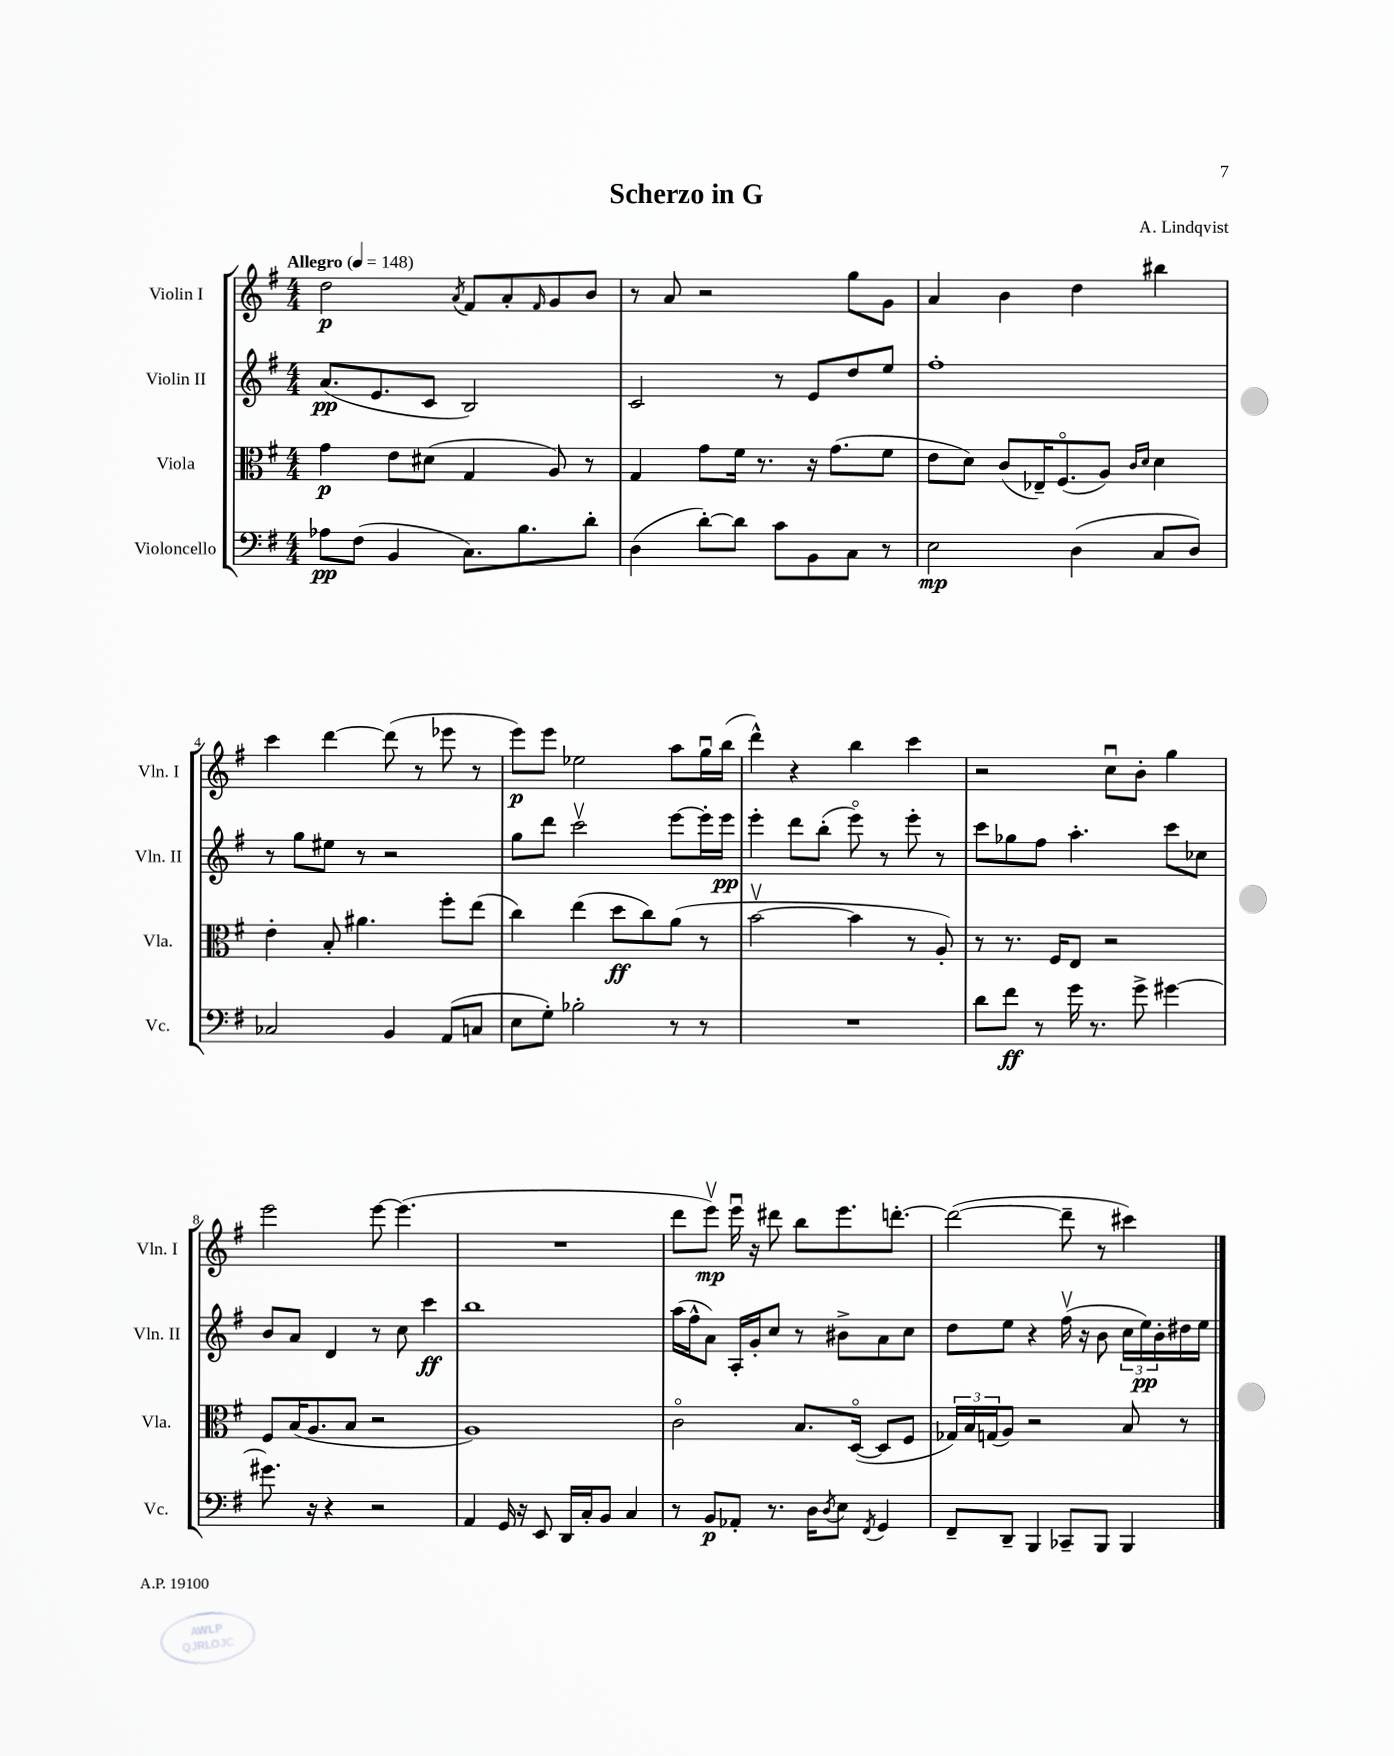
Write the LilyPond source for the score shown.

\header { title = "Scherzo in G" composer = "A. Lindqvist" }
<<
\new StaffGroup <<
\new Staff = "s0" \with { instrumentName = "Violin I" shortInstrumentName = "Vln. I" } {
    \clef treble \key g \major \numericTimeSignature \time 4/4 \tempo "Allegro" 4 = 148
    d''2\p \acciaccatura { a'8 } fis'8 a'8-. \grace { fis'16 } g'8 b'8 |
    r8 a'8 r2 g''8 g'8 |
    a'4 b'4 d''4 bis''4 |
    c'''4 d'''4~ d'''8( r8 ees'''8 r8 |
    e'''8\p) e'''8 ees''2 a''8 g''16\downbow b''16( |
    d'''4-^) r4 b''4 c'''4 |
    r2 c''8\downbow b'8-. g''4 |
    e'''2 e'''8~ e'''4.( |
    R1 |
    d'''8 e'''8\upbow\mp) e'''16\downbow r16 dis'''8 b''8 e'''8. d'''8.~-. |
    d'''2~( d'''8-- r8 cis'''4) \bar "|." |
}
\new Staff = "s1" \with { instrumentName = "Violin II" shortInstrumentName = "Vln. II" } {
    \clef treble \key g \major \numericTimeSignature \time 4/4
    a'8.\pp( e'8. c'8 b2) |
    c'2 r8 e'8 d''8 e''8 |
    fis''1-. |
    r8 g''8 eis''8 r8 r2 |
    g''8 d'''8 c'''2\upbow e'''8~ e'''16-. e'''16\pp |
    e'''4-. d'''8 b''8-.( e'''8\flageolet) r8 e'''8-. r8 |
    c'''8 ges''8 fis''8 a''4.-. c'''8 ces''8 |
    b'8 a'8 d'4 r8 c''8 c'''4\ff |
    b''1 |
    a''16( fis''16-^ a'8) a16-. g'16-. c''8 r8 bis'8-> a'8 c''8 |
    d''8 e''8 r4 fis''16\upbow( r16 b'8 \tuplet 3/2 { c''16 e''16\pp) b'16-. } dis''16 e''16 \bar "|." |
}
\new Staff = "s2" \with { instrumentName = "Viola" shortInstrumentName = "Vla." } {
    \clef alto \key g \major \numericTimeSignature \time 4/4
    g'4\p e'8 dis'8( g4 a8) r8 |
    g4 g'8 fis'16 r8. r16 g'8.( fis'8 |
    e'8 d'8) c'8( ees16--) fis8.\flageolet( a8) \grace { c'16 d'16 } d'4 |
    e'4-. b8-. ais'4. fis''8-. e''8( |
    c''4) e''4( d''8\ff c''8) a'8( r8 |
    b'2~\upbow b'4 r8 a8-.) |
    r8 r8. fis16 e8 r2 |
    fis8 b16( a8. b8 r2 |
    a1) |
    c'2\flageolet b8. d16~\flageolet( d8 fis8 |
    \tuplet 3/2 { ges16) b16 g16( } a8) r2 b8 r8 \bar "|." |
}
\new Staff = "s3" \with { instrumentName = "Violoncello" shortInstrumentName = "Vc." } {
    \clef bass \key g \major \numericTimeSignature \time 4/4
    aes8\pp fis8( b,4 c8.) b8. d'8-. |
    d4( d'8~-.) d'8 c'8 b,8 c8 r8 |
    e2\mp d4( c8 d8) |
    ces2 b,4 a,8( c8 |
    e8 g8-.) bes2-. r8 r8 |
    R1 |
    d'8 fis'8\ff r8 g'16 r8. g'8-> gis'4~ |
    gis'8. r16 r4 r2 |
    a,4 g,16 r16 e,8 d,16 c16-. b,8 c4 |
    r8 b,8\p aes,8-. r8. d16 \acciaccatura { d8 } e8 \acciaccatura { fis,8 } g,4 |
    fis,8-- d,8-- b,,4 ces,8-- b,,8 b,,4 \bar "|." |
}
>>
>>
